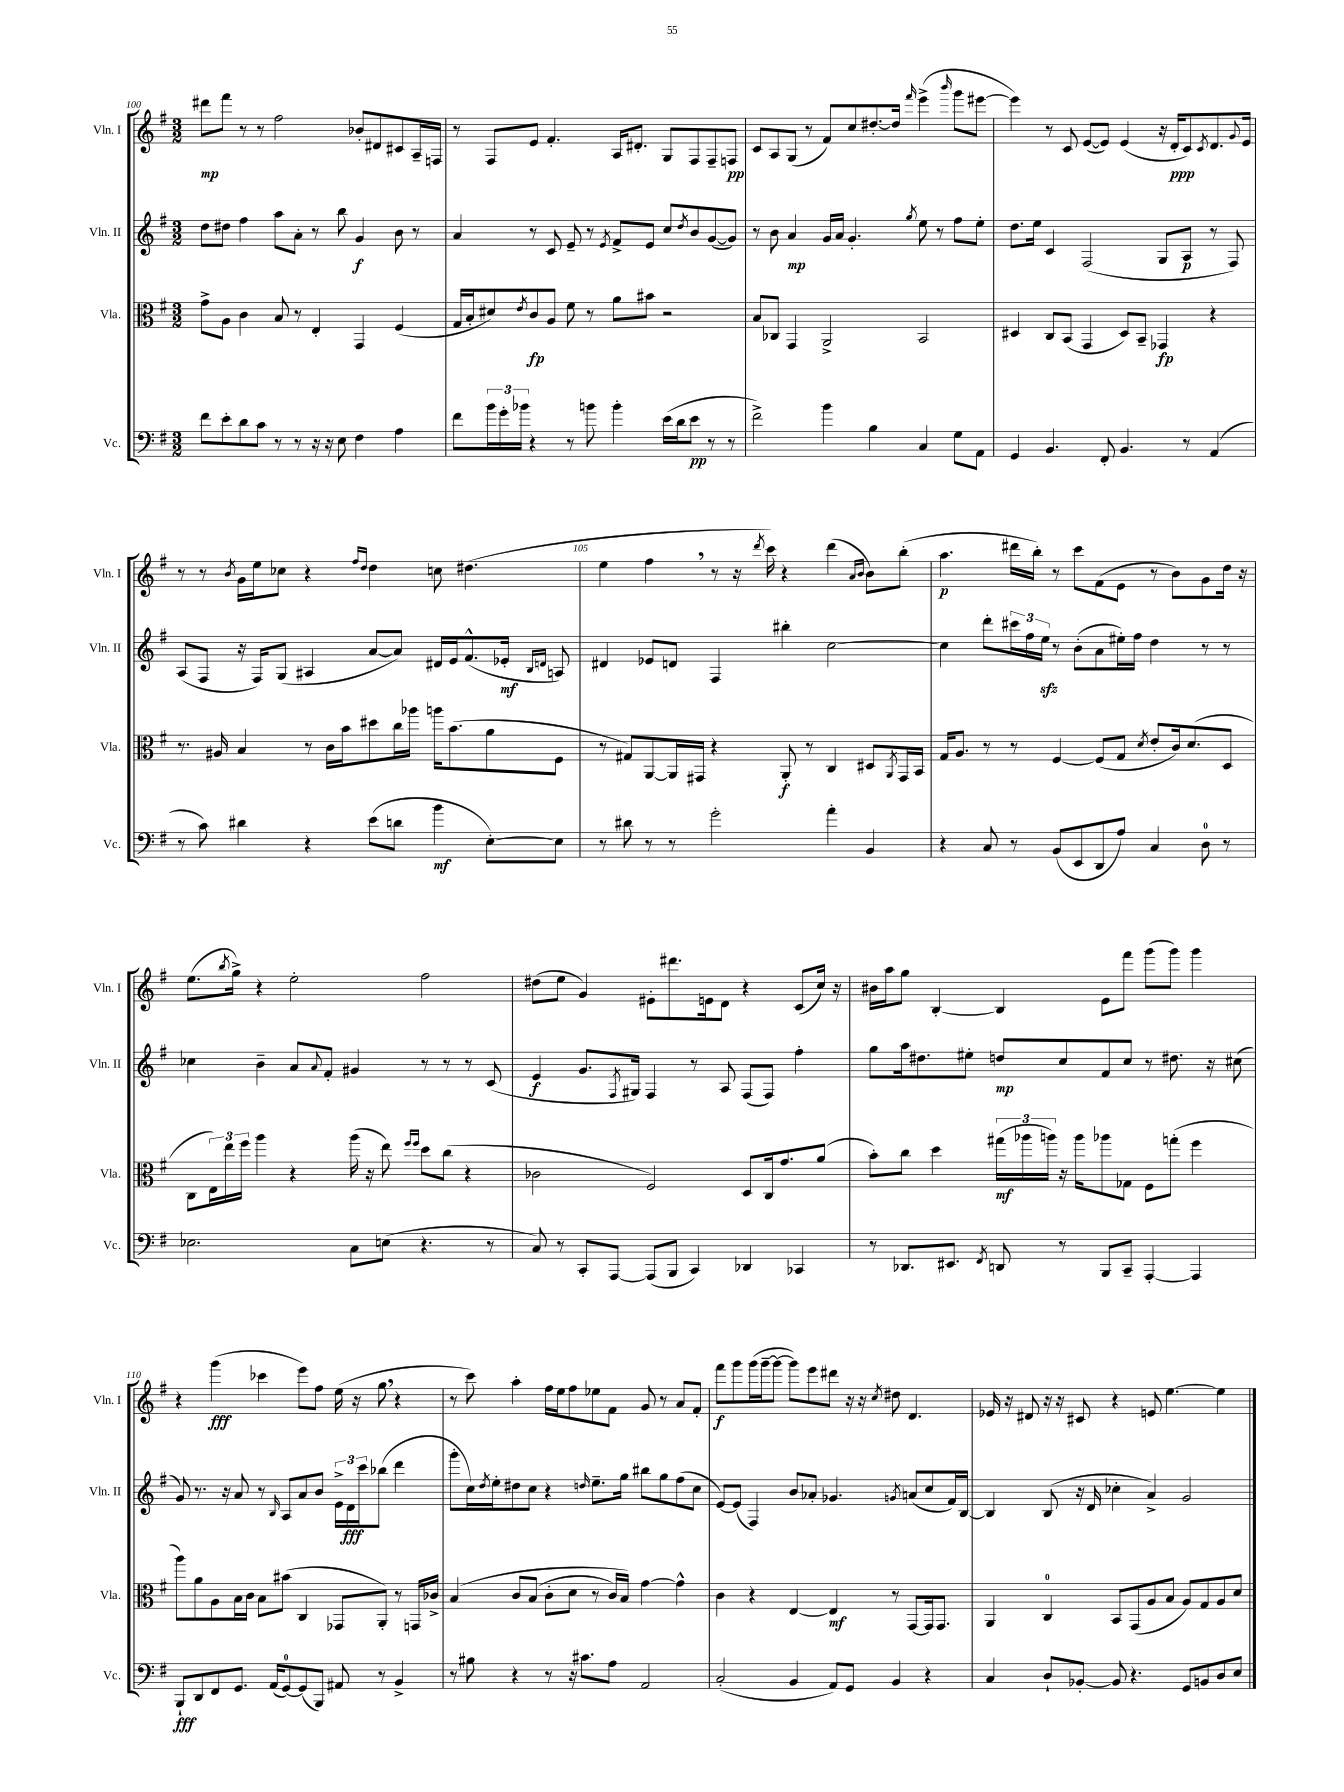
<<
\new StaffGroup <<
\new Staff = "s0" \with { instrumentName = "Vln. I" shortInstrumentName = "Vln. I" } {
    \clef treble \key g \major \numericTimeSignature \time 3/2
    dis'''8\mp fis'''8 r8 r8 fis''2 bes'8-. dis'8 cis'8 a16-- f16 |
    r8 fis8 e'8 fis'4.-. a16 dis'8.-. g8 fis8 fis8-- f8\pp |
    c'8 a8 g8( r8 fis'8) c''8 dis''8.~-. dis''16 \grace { fis'''16 } e'''4->( \grace { b'''16 } g'''8 eis'''8~ |
    eis'''4) r8 c'8 e'8~( e'8) e'4( r16 d'16-.\ppp c'8) \acciaccatura { c'8 } d'8. \appoggiatura { g'8 } e'16 |
    r8 r8 \acciaccatura { b'8 } g'16 e''16 ces''8 r4 \grace { fis''16 d''16 } d''4 c''8 dis''4.( |
    e''4 fis''4 \breathe r8 r16 \acciaccatura { d'''8 } c'''16) r4 d'''4( \grace { a'16 b'16 } b'8) b''8-.( |
    a''4.\p dis'''16 b''16-.) r8 c'''8 fis'8( e'8 r8 b'8) g'8 d''16 r16 |
    e''8.( \acciaccatura { b''8 } g''16->) r4 e''2-. fis''2 |
    dis''8( e''8 g'4) eis'8-. dis'''8. e'16 d'8 r4 c'8( c''16) r16 |
    bis'16 a''16 g''8 b4~-. b4 e'8 fis'''8 g'''8( g'''8) g'''4 |
    r4 g'''4\fff( ces'''4 e'''8) fis''8 e''16( r16 g''8 \breathe r4 |
    r8 c'''8) a''4-. fis''16 e''16 fis''8 ees''8 fis'8 g'8 r8 a'8 fis'8-. |
    fis'''8\f g'''8 g'''16( g'''16~-- g'''8~ g'''8) e'''8 dis'''8 r16 r16 \acciaccatura { c''8 } dis''8 d'4. |
    ees'16 r16 dis'8 r16 r16 cis'8 r4 e'8 e''4.~ e''4 \bar "|." |
}
\new Staff = "s1" \with { instrumentName = "Vln. II" shortInstrumentName = "Vln. II" } {
    \clef treble \key g \major \numericTimeSignature \time 3/2
    d''8 dis''8 fis''4 a''8 a'8-. r8 b''8 g'4\f b'8 r8 |
    a'4 r8 c'8 e'8-- r8 \acciaccatura { e'8 } fis'8-> e'8 c''8 \acciaccatura { d''8 } b'8 g'8~( g'8) |
    r8 b'8 a'4\mp g'16 a'16 g'4.-. \acciaccatura { g''8 } e''8 r8 fis''8 e''8-. |
    d''8. e''16 c'4 fis2( g8 a8\p r8 fis8) |
    a8( fis8 r16 fis16) g8( ais4 a'8~ a'8) dis'16 e'16 fis'8.-^( ees'16-.\mf \grace { b16 d'16 } a8) |
    dis'4 ees'8 d'8 fis4 bis''4-. c''2~ |
    c''4 d'''8-. \tuplet 3/2 { cis'''16 fis''16 e''16\sfz } r8 b'8-.( a'8 eis''16-.) fis''16 d''4 r8 r8 |
    ces''4 b'4-- a'8 \appoggiatura { a'8 } fis'8-. gis'4 r8 r8 r8 c'8( |
    e'4\f g'8. \acciaccatura { fis8 } gis16) fis4 r8 a8 fis8( fis8) fis''4-. |
    g''8 a''16 dis''8. eis''8-. d''8\mp c''8 fis'8 c''8 r8 dis''8. r16 cis''8( |
    g'8) r8. r16 a'8 r8 \grace { b16 } a8 a'8 b'8 \tuplet 3/2 { e'16-> d'16\fff c'''16 } bes''8( d'''4 |
    g'''8-. c''16) \acciaccatura { d''8 } e''16-. dis''8 c''8 r4 \grace { d''16 } e''8.-- g''16 bis''8 g''8 fis''8( c''8 |
    e'8~) e'8( fis4) b'8 aes'8-. ges'4. \acciaccatura { g'8 } a'8( c''8 fis'16) b16~ |
    b4 b8( r16 d'16 ces''4-. a'4->) g'2 \bar "|." |
}
\new Staff = "s2" \with { instrumentName = "Vla." shortInstrumentName = "Vla." } {
    \clef alto \key g \major \numericTimeSignature \time 3/2
    g'8-> a8 c'4 b8 r8 e4-. g,4 fis4( |
    g16 b16-. dis'8) \acciaccatura { e'8 } c'8\fp a8 fis'8 r8 a'8 bis'8 r2 |
    b8 ces8 g,4 a,2-> b,2 |
    dis4 c8 b,8( g,4 dis8) b,8-- ges,4\fp r4 |
    r8. ais16 b4 r8 c'16 b'16 dis''8 c''16 aes''16 a''16 b'8.( a'8 fis8 |
    r8 gis8) a,8~ a,16 gis,16 r4 a,8-.\f r8 c4 dis8 \acciaccatura { a,8 } gis,16 b,16 |
    g16 a8. r8 r8 fis4~ fis8( g8 \acciaccatura { d'8 } e'8-. c'16) d'8.( d8 |
    c8 \tuplet 3/2 { e16) e''16 fis''16 } a''4 r4 a''16( r16 e''8) \grace { fis''16 fis''16 } d''8 c''8( r4 |
    ces'2 fis2) d8 c16 g'8. a'8( |
    b'8-.) c''8 d''4 \tuplet 3/2 { gis''16\mf( aes''16 a''16) } r16 a''16 aes''8 ges8 fis8 g''8-.( fis''4 |
    a''8) a'8 a8 b16 c'16 b8 bis'8( c4 ges,8 a,8-.) r8 g,16 ces'16-> |
    b4\( c'8 b8( c'8-. d'8 r8 c'16) b16\) g'4~ g'4-^ |
    c'4 r4 e4~ e4\mf r8 g,8~ g,16 g,8. |
    a,4 c4-0 b,8 g,8( a8 b8 a8) g8 a8 d'8 \bar "|." |
}
\new Staff = "s3" \with { instrumentName = "Vc." shortInstrumentName = "Vc." } {
    \clef bass \key g \major \numericTimeSignature \time 3/2
    fis'8 e'8-. d'8 c'8 r8 r8 r16 r16 e8 fis4 a4 |
    fis'8 \tuplet 3/2 { b'16 g'16-. bes'16 } r4 r8 b'8 b'4-. e'16( d'16 e'8\pp r8 r8 |
    fis'2->) b'4 b4 c4 g8 a,8 |
    g,4 b,4. fis,8-. b,4. r8 a,4( |
    r8 c'8) dis'4 r4 e'8( d'8 b'4\mf e8~-.) e8 |
    r8 dis'8 r8 r8 g'2-. a'4-. b,4 |
    r4 c8 r8 b,8( e,8 d,8 a8) c4 d8-0 r8 |
    ees2. c8 e8( r4. r8 |
    c8) r8 c,8-. a,,8~ a,,8( b,,8 c,4) des,4 ces,4 |
    r8 des,8. eis,8. \acciaccatura { fis,8 } d,8 r8 b,,8 c,8-- a,,4~-. a,,4 |
    b,,8-!\fff d,8 fis,8 g,8. a,16( g,8-0~) g,8( b,,8) ais,8 r8 b,4-> |
    r8 bis8 r4 r8 r16 cis'8. a8 a,2 |
    c2-.( b,4 a,8) g,8 b,4 r4 |
    c4 d8-! bes,8~-. bes,8 r4. g,8 b,8 d8 e8 \bar "|." |
}
>>
>>
\layout { \context { \Score currentBarNumber = #100 \override BarNumber.break-visibility = ##(#f #t #t) barNumberVisibility = #(every-nth-bar-number-visible 5) } }
